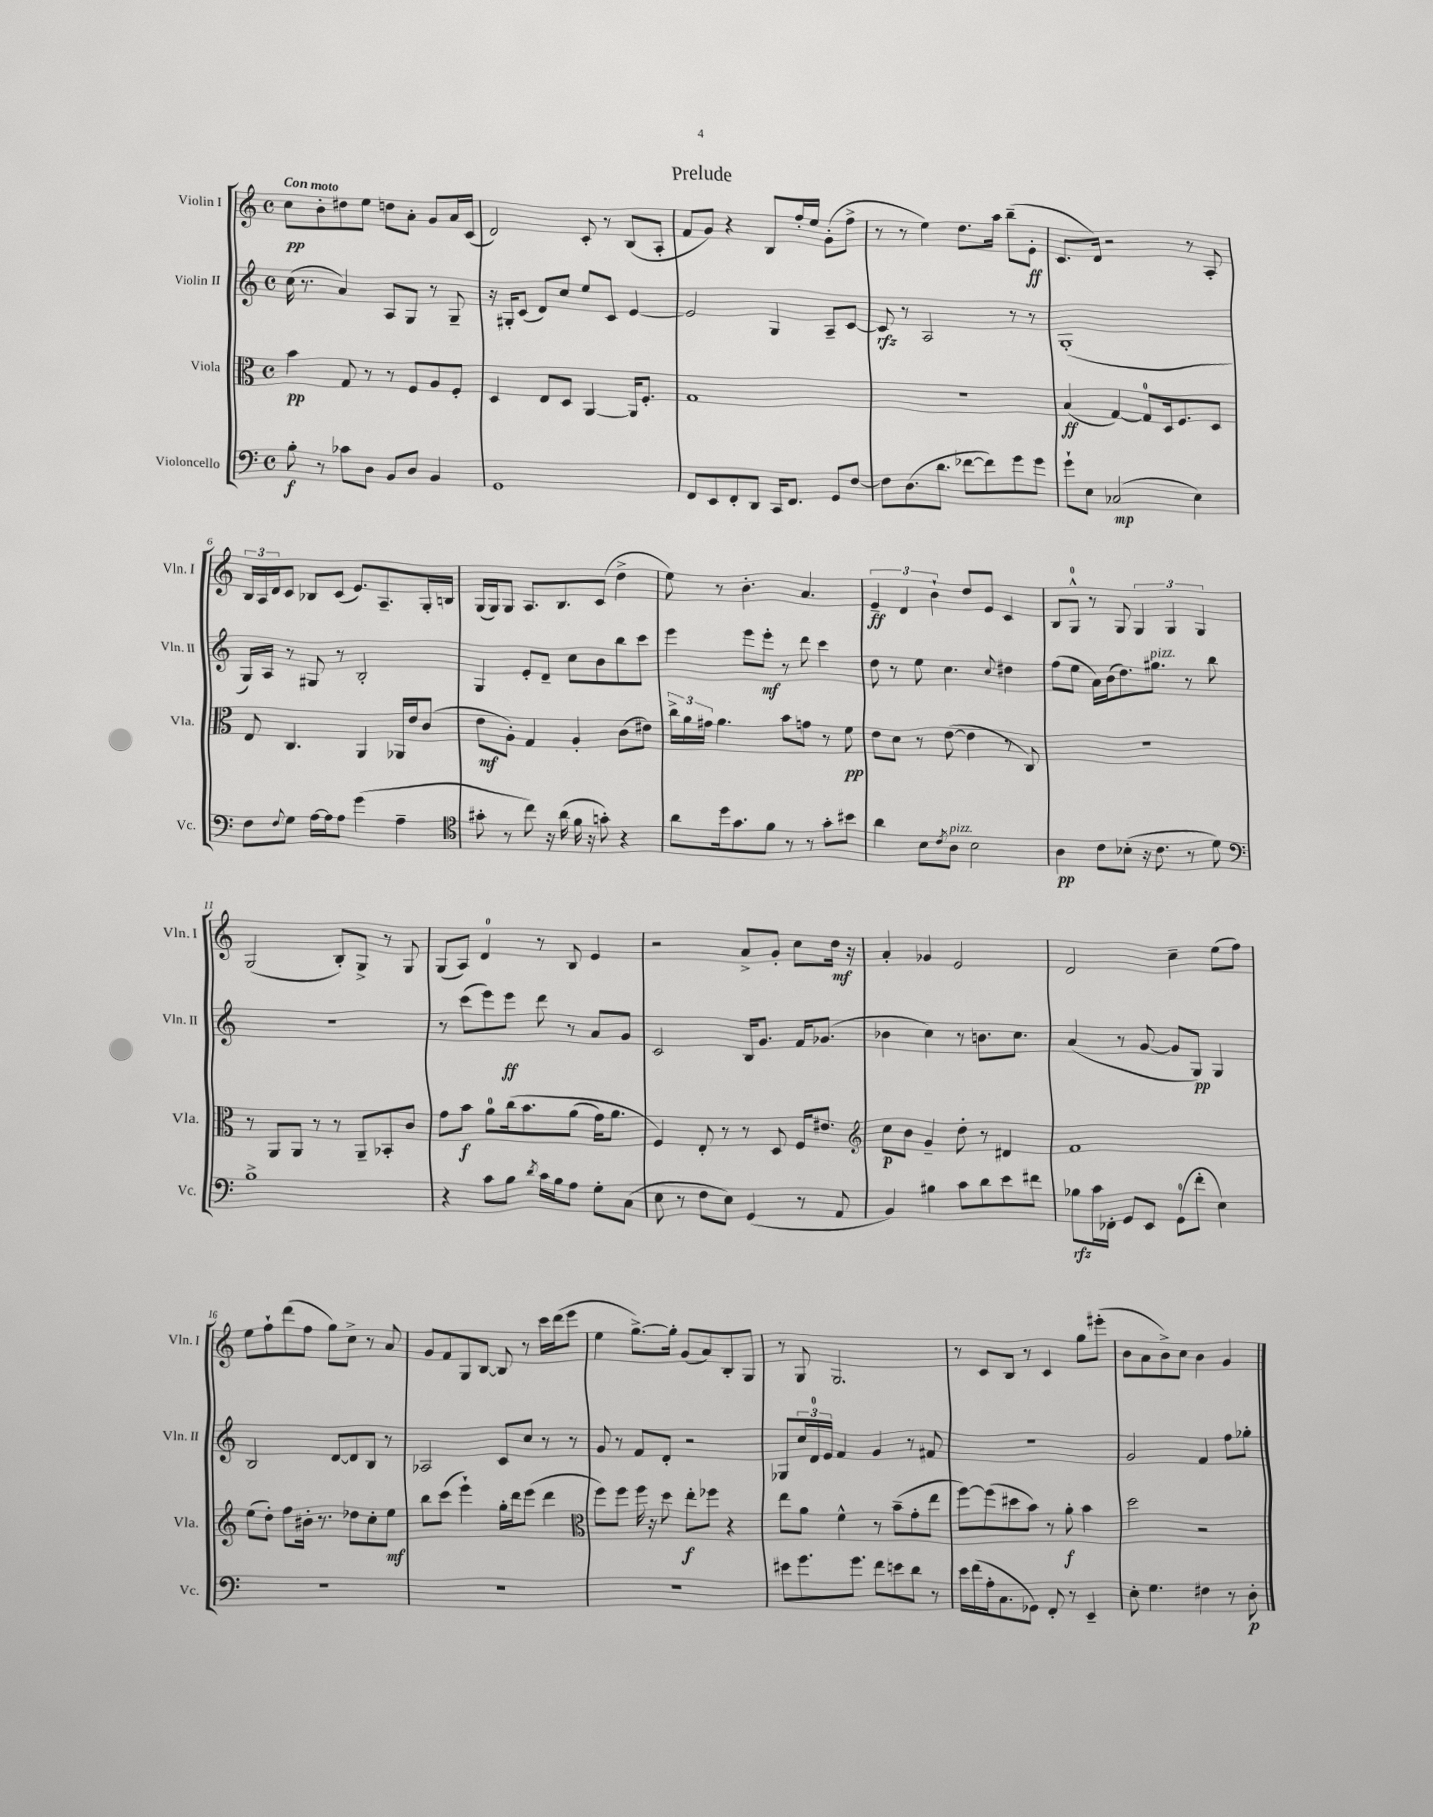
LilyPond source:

\header { title = "Prelude" }
<<
\new StaffGroup <<
\new Staff = "s0" \with { instrumentName = "Violin I" shortInstrumentName = "Vln. I" } {
    \clef treble \key c \major \defaultTimeSignature \time 4/4 \tempo "Con moto"
    c''8\pp b'8-. dis''8 e''8 d''8 a'8-. g'8 a'16 c'16( |
    d'2) c'8-. r8 b8( a8-. |
    f'8 g'8) r4 b8 f''16-. e''16 g'8-.( f''8-> |
    r8 r8 e''4) d''8. a''16 b''8--( e'8-.\ff |
    c'8. d'16) r2 r8 a8-. |
    \tuplet 3/2 { b16 a16 d'16 } c'8 bes8 c'8( e'8.) a8.-- g16-. b16 |
    g16( g16) g8 a8. b8. c'8( d''4-> |
    e''8) r8 b'4.-. a'4. |
    \tuplet 3/2 { e'4--\ff d'4 b'4-! } d''8 e'8 c'4 |
    b8 g8-0-^ r8 g8 \tuplet 3/2 { g4 g4 g4 } |
    g2( b8-.) g8-> r8 g8 |
    g8( a8) d'4-0 r8 b8 e'4 |
    r2 a'8-> g'8-. c''8 d''16\mf r16 |
    a'4-. ges'4 e'2 |
    d'2 c''4-- e''8( f''8) |
    e''8 f''8-! d'''8( f''8 g''8) c''8-> r8 a'8 |
    g'8 f'8 g8 b8~ b8 r8 c'''16 d'''16( e'''8 |
    e''4 g''8.~->) g''16-. g'8( a'8) b8-. g8 |
    r8 g8 g2. |
    r8 c'8 b8 r8 c'4 g''8 eis'''8-.( |
    b'8 a'8 b'8->) c''8 b'4 g'4 \bar "|." |
}
\new Staff = "s1" \with { instrumentName = "Violin II" shortInstrumentName = "Vln. II" } {
    \clef treble \key c \major \defaultTimeSignature \time 4/4
    c''16( r8. a'4) a8 g8 r8 g8-- |
    r16 gis16-. c'8( d'8) c''8 e''8 c'8 e'4~ |
    e'2 g4 a8-- c'8~ |
    c'8\rfz r8 a2 r8 r8 |
    g1-.( |
    g16) a16 r8 gis8 r8 b2-. |
    g4 e'8-. d'8-- c''8 b'8 b''8 c'''8 |
    e'''4 e'''8 e'''8-.\mf r8 d'''8 c'''4 |
    d''8 r8 e''8 c''4. \appoggiatura { c''8 } dis''4 |
    f''8( e''8 a'16) b'16( d''8.) gis''8.^\markup { \italic "pizz." } r8 b''8 |
    R1 |
    r8 c'''8( e'''8) e'''8\ff d'''8 r8 a'8 g'8 |
    c'2 b16 g'8. f'16 ges'8.( |
    bes'4 c''4) r8 b'8. c''8. |
    a'4( r8 g'8~ g'8 g8\pp) g4 |
    b2 d'8~ d'8 b8 r8 |
    aes2 c'8 c''8 r8 r8 |
    g'8 r8 f'8 d'8-. r2 |
    ges8 \tuplet 3/2 { c''16 d'16-0 e'16 } f'4 g'4 r8 fis'8 |
    R1 |
    g'2 f'4 f''8 ges''8-. \bar "|." |
}
\new Staff = "s2" \with { instrumentName = "Viola" shortInstrumentName = "Vla." } {
    \clef alto \key c \major \defaultTimeSignature \time 4/4
    b'4\pp g8 r8 r8 f8 a8 f8-. |
    d4 e8 d8 a,4~ a,16 f8.-. |
    g1 |
    r1 |
    b4\ff( g4~) g8-0 d16 f8. d8 |
    e8 c4. a,4 aes,16 e'16 c'8( |
    e'8\mf a8-.) g4 a4-. c'8( eis'8) |
    \tuplet 3/2 { c''16-> a'16 gis'16 } a'4. b'8 g'8 r8 f'8\pp |
    e'8 d'8 r8 e'8~( e'4 r8 c8) |
    R1 |
    r8 a,8 a,8 r8 r8 a,8-- bes,8-. c'8 |
    g'8 b'8\f a'8-0 c''16\( b'8. a'8( g'16) a'8. |
    f4\) e8-. r8 r8 d8 f16 eis'8. |
    \clef treble c''8\p b'8 g'4-- d''8-. r8 dis'4 |
    f'1 |
    e''8( d''8-.) f''8 bis'16-. r8. des''8 c''8-. e''8\mf |
    b''8 c'''8( e'''4-!) g''16-. d'''16 e'''8( d'''4 |
    \clef alto f''8) f''8 f''16 r16 d''8 e''8-.\f fes''8 r4 |
    e''8 a'8 f'4-^ r8 b'8--( g'8-. e''8 |
    f''8~) f''8( dis''8 b'8) r8 a'8-.\f b'4 |
    d''2 r2 \bar "|." |
}
\new Staff = "s3" \with { instrumentName = "Violoncello" shortInstrumentName = "Vc." } {
    \clef bass \key c \major \defaultTimeSignature \time 4/4
    b8-.\f r8 ces'8 d8 b,8 d8 b,4 |
    g,1 |
    f,8 e,8 f,8-. d,8 c,16 f,8. g,8 f8~ |
    f8 d8.( d'8. fes'8~ fes'8) g'8 g'8 |
    g'8-! e8 ces2\mp( e4) |
    f8 \appoggiatura { f8 } g8 a16~ a16 a8 g'4( a4-- |
    \clef tenor gis'8-. r8 c''8) r16 a'16( f'16 r16 g'8-.) r4 |
    a'8 d''16 g'8. f'8 r8 r8 g'8-. bis'8 |
    a'4 b8 \acciaccatura { c'8 } a8^\markup { \italic "pizz." } b2 |
    a4\pp c'8 bes8-.( r16 c'8. r8 d'8) |
    \clef bass b1-> |
    r4 c'8 b8 \acciaccatura { d'8 } c'16 b16 a8 g8-. c8( |
    e8 r8 f8 e8) g,4( r8 a,8 |
    b,4) bis4 c'8 d'8 e'8 fis'8 |
    bes8\rfz c'16 fes,16-. g,8 e,8 g,8-0( f'8-. e4) |
    R1 |
    R1 |
    R1 |
    eis'8 g'8. g'8. f'8 e'8 d'8 r8 |
    e'16 f'16( a16-. c8. ges,8) f,8-. r8 e,4-- |
    e8-. g4. fis4 r8 d8-.\p \bar "|." |
}
>>
>>
